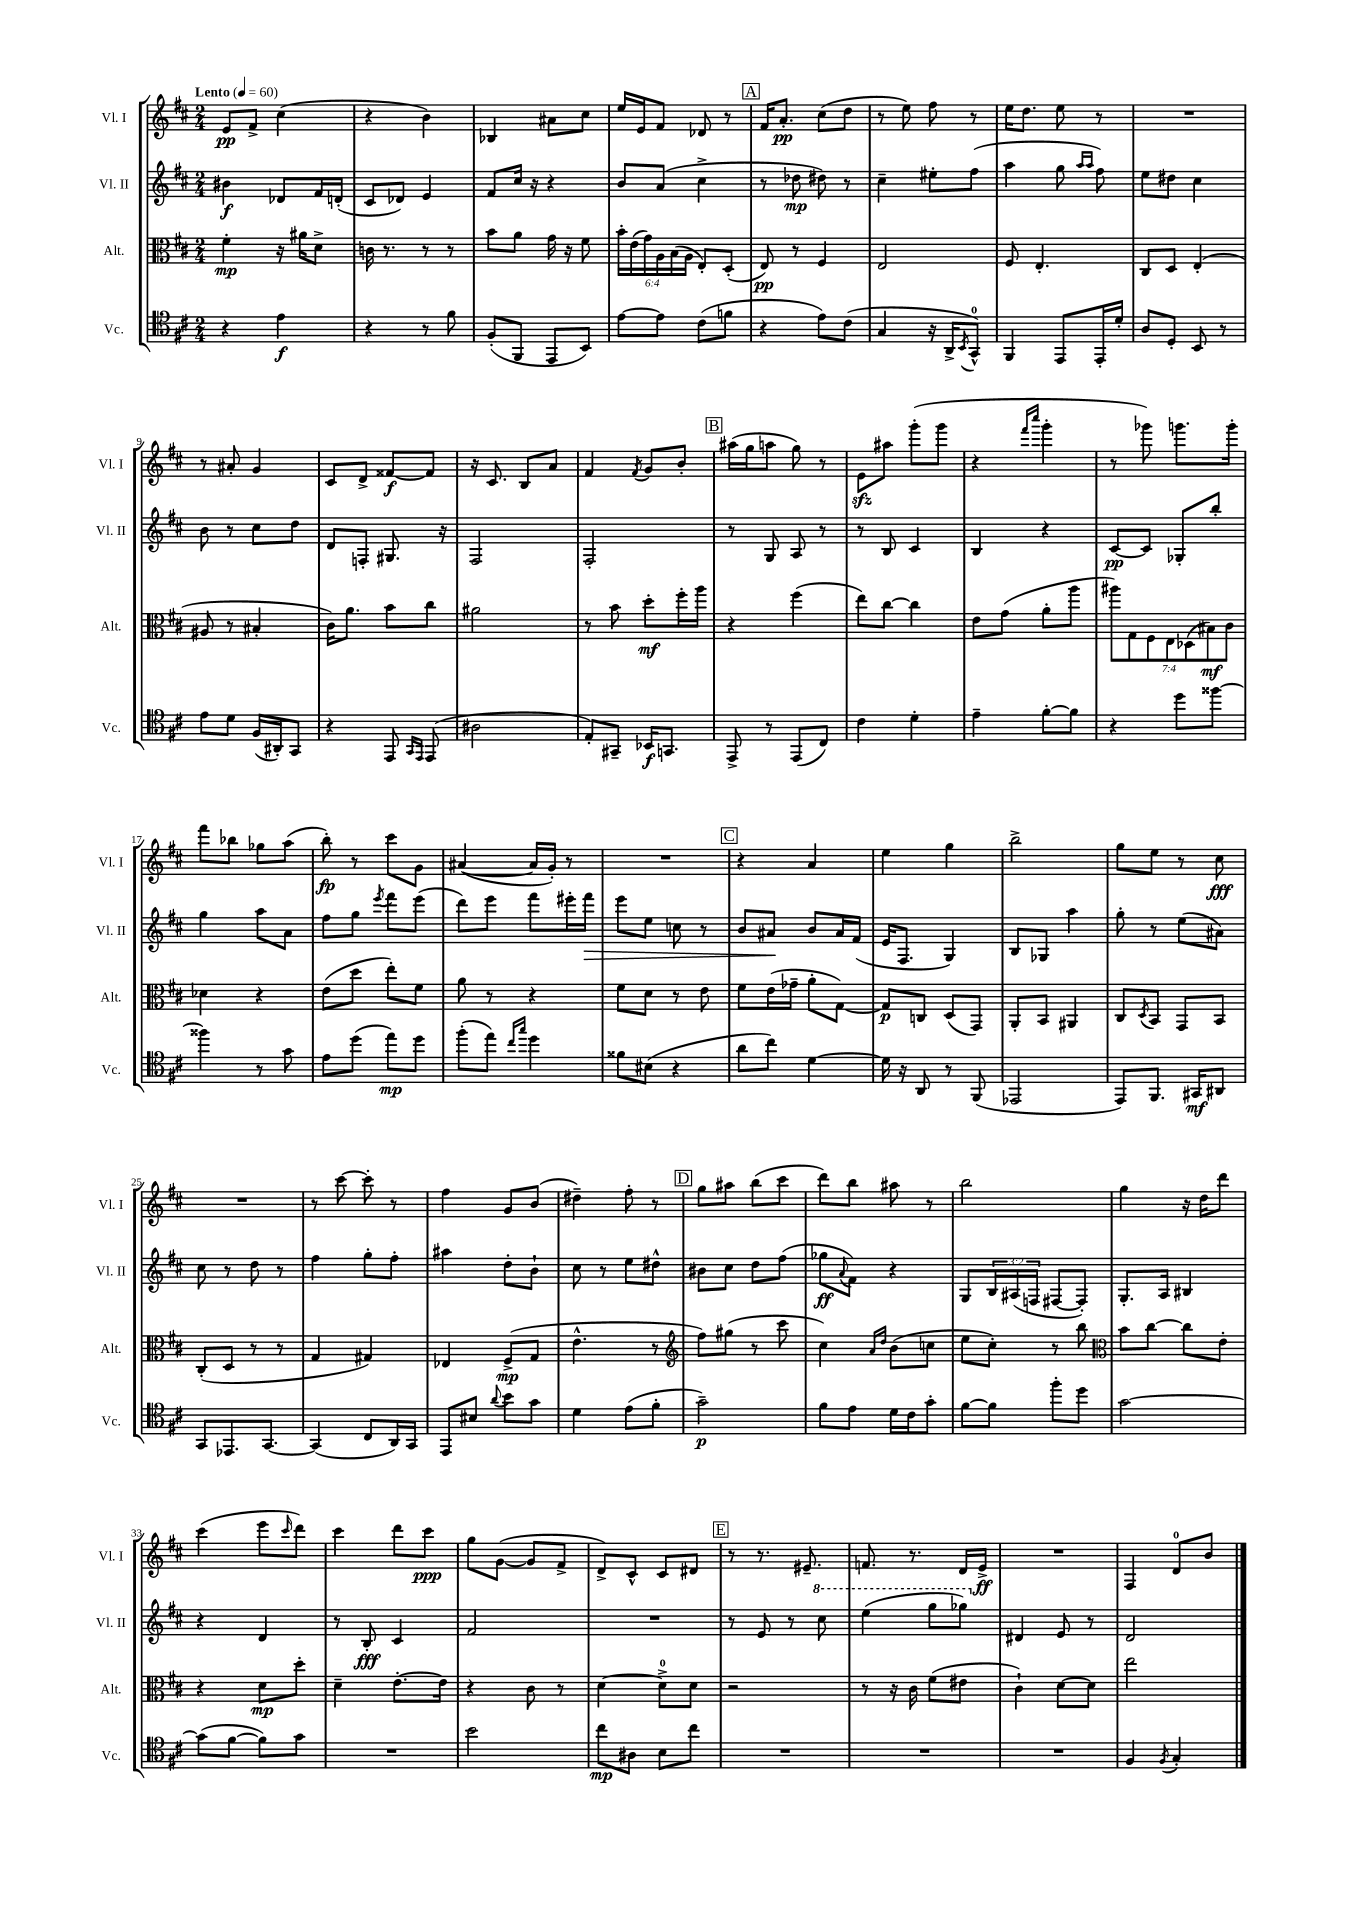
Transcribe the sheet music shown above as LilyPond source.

<<
\new StaffGroup <<
\new Staff = "s0" \with { instrumentName = "Vl. I" shortInstrumentName = "Vl. I" } {
    \clef treble \key d \major \numericTimeSignature \time 2/4 \tempo "Lento" 4 = 60
    e'8\pp fis'8-> cis''4( |
    r4 b'4) |
    bes4 ais'8 cis''8 |
    e''16 e'16 fis'8 des'8 r8 |
    \mark \markup { \box "A" } fis'16 a'8.-.\pp cis''8( d''8 |
    r8 e''8) fis''8 r8 |
    e''16 d''8. e''8 r8 |
    R2 |
    r8 ais'8-. g'4 |
    cis'8 d'8-> fisis'8~\f fisis'8 |
    r16 cis'8. b8 a'8 |
    fis'4 \acciaccatura { fis'8 } g'8 b'8-. |
    \mark \markup { \box "B" } ais''16( g''16 a''8 g''8) r8 |
    e'8\sfz ais''8 g'''8-.( g'''8 |
    r4 \grace { fis'''16 cis''''16 } g'''4-. |
    r8 ges'''8) g'''8. g'''16-. |
    fis'''8 bes''8 ges''8 a''8( |
    b''8-.\fp) r8 cis'''8 g'8 |
    ais'4~( ais'16 g'16-.) r8 |
    R2 |
    \mark \markup { \box "C" } r4 a'4 |
    e''4 g''4 |
    b''2-> |
    g''8 e''8 r8 cis''8\fff |
    R2 |
    r8 cis'''8~ cis'''8-. r8 |
    fis''4 g'8 b'8( |
    dis''4--) fis''8-. r8 |
    \mark \markup { \box "D" } g''8 ais''8 b''8( cis'''8 |
    d'''8) b''8 ais''8 r8 |
    b''2 |
    g''4 r16 d''16 d'''8 |
    cis'''4( e'''8 \grace { cis'''16 } d'''8) |
    cis'''4 d'''8 cis'''8\ppp |
    g''8 g'8~( g'8 fis'8-> |
    d'8->) cis'8-^ cis'8 dis'8 |
    \mark \markup { \box "E" } r8 r8. eis'8.-- |
    f'8. r8. d'16 e'16->\ff |
    R2 |
    fis4 d'8-0 b'8 \bar "|." |
}
\new Staff = "s1" \with { instrumentName = "Vl. II" shortInstrumentName = "Vl. II" } {
    \clef treble \key d \major \numericTimeSignature \time 2/4 \override Staff.TupletNumber.text = #tuplet-number::calc-fraction-text
    bis'4\f des'8 fis'16 d'16-.( |
    cis'8 des'8) e'4 |
    fis'8 cis''16 r16 r4 |
    b'8 a'8( cis''4-> |
    \mark \markup { \box "A" } r8 des''8\mp dis''8) r8 |
    cis''4-- eis''8-. fis''8( |
    a''4 g''8 \grace { a''16 a''16 } fis''8) |
    e''8 dis''8 cis''4 |
    b'8 r8 cis''8 d''8 |
    d'8 f8-. gis8. r16 |
    fis2 |
    fis2-. |
    \mark \markup { \box "B" } r8 g8 a8 r8 |
    r8 b8 cis'4 |
    b4 r4 |
    cis'8~\pp cis'8 ges8-. b''8-. |
    g''4 a''8 a'8 |
    fis''8 g''8 \acciaccatura { e'''8 } fis'''8 e'''8( |
    d'''8) e'''8 fis'''8 eis'''16-. fis'''16\> |
    e'''8 e''8 c''8 r8 |
    \mark \markup { \box "C" } b'8 ais'8\! b'8 ais'16 fis'16( |
    e'16 fis8. g4) |
    b8 ges8 a''4 |
    g''8-. r8 e''8( ais'8) |
    cis''8 r8 d''8 r8 |
    fis''4 g''8-. fis''8-. |
    ais''4 d''8-. b'8-! |
    cis''8 r8 e''8 dis''8-^ |
    \mark \markup { \box "D" } bis'8 cis''8 d''8 fis''8( |
    ges''8\ff \appoggiatura { a'8 } fis'8) r4 |
    g8 \tuplet 3/2 { b16 ais16( f16 } fis8~ fis8-.) |
    g8.-. a16 bis4 |
    r4 d'4 |
    r8 b8-.\fff cis'4 |
    fis'2 |
    R2 |
    \mark \markup { \box "E" } r8 e'8 r8 \ottava #1 cis'''8 |
    e'''4( g'''8 ges'''8) \ottava #0 |
    dis'4 e'8 r8 |
    d'2 \bar "|." |
}
\new Staff = "s2" \with { instrumentName = "Alt." shortInstrumentName = "Alt." } {
    \clef alto \key d \major \numericTimeSignature \time 2/4 \override Staff.TupletNumber.text = #tuplet-number::calc-fraction-text
    fis'4-.\mp r16 ais'16 d'8-> |
    c'16 r8. r8 r8 |
    b'8 a'8 g'16 r16 fis'8 |
    \tuplet 6/4 { b'16-. e'16( g'16) a16 b16( a16 } e8-.) d8-.( |
    \mark \markup { \box "A" } e8\pp) r8 fis4 |
    e2 |
    fis8 e4.-. |
    cis8 d8 e4-.( |
    ais8 r8 bis4-. |
    cis'16) a'8. b'8 cis''8 |
    ais'2 |
    r8 b'8 d''8-.\mf fis''16-. a''16 |
    \mark \markup { \box "B" } r4 fis''4( |
    e''8) cis''8~ cis''4 |
    e'8 g'8( a'8-. a''8 |
    \tuplet 7/4 { ais''8) g8 fis8 e8 des8( bis8\mf) cis'8 } |
    des'4 r4 |
    e'8( d''8 e''8-.) fis'8 |
    a'8 r8 r4 |
    fis'8 d'8 r8 e'8 |
    \mark \markup { \box "C" } fis'8 e'16( ges'16-- a'8-. g8~) |
    g8\p c8 d8( g,8) |
    a,8-. b,8 ais,4 |
    cis8 \acciaccatura { d8 } b,8 g,8 b,8 |
    cis8-.( d8 r8 r8 |
    g4 gis4) |
    ees4 fis8->\mp( g8 |
    e'4.-^ r8 |
    \mark \markup { \box "D" } \clef treble fis''8) gis''8( r8 cis'''8 |
    cis''4) \grace { a'16 d''16 } b'8( c''8 |
    e''8 cis''8-.) r8 b''8 |
    \clef alto b'8 cis''8~ cis''8 e'8-. |
    r4 d'8\mp d''8-. |
    d'4-- e'8.~-. e'16 |
    r4 cis'8 r8 |
    d'4~ d'8-0-> d'8 |
    \mark \markup { \box "E" } r2 |
    r8 r16 cis'16 fis'8( eis'8 |
    cis'4-!) d'8~ d'8 |
    e''2 \bar "|." |
}
\new Staff = "s3" \with { instrumentName = "Vc." shortInstrumentName = "Vc." } {
    \clef tenor \key d \major \numericTimeSignature \time 2/4
    r4 e'4\f |
    r4 r8 fis'8 |
    fis8-.( fis,8 e,8 b,8) |
    e'8~ e'8 cis'8( f'8 |
    \mark \markup { \box "A" } r4 e'8) cis'8( |
    g4 r16 a,16-> \acciaccatura { b,8 } g,8-0-^) |
    fis,4 e,8 e,16-. d'16-. |
    a8 d8-. b,8 r8 |
    e'8 d'8 fis16( ais,16-.) g,8 |
    r4 e,8 \grace { g,16 e,16 } e,8( |
    ais2 |
    e8-.) gis,8-- bes,16\f g,8. |
    \mark \markup { \box "B" } e,8-> r8 e,8( cis8) |
    cis'4 d'4-. |
    e'4-- fis'8~-. fis'8 |
    r4 d''8 fisis''8~ |
    fisis''4 r8 g'8 |
    e'8 d''8( e''8\mp) d''8 |
    fis''8-.( e''8) \grace { cis''16 g''16 } d''4 |
    fisis'8 bis8( r4 |
    \mark \markup { \box "C" } a'8 cis''8) d'4~ |
    d'16 r16 a,8 r8 fis,8( |
    ees,2 |
    e,8) fis,8. gis,16\mf ais,8 |
    g,8 ees,8. g,8.~ |
    g,4( cis8 a,16) g,16 |
    e,8 bis8 \appoggiatura { a'8 } b'8 g'8 |
    d'4 e'8( fis'8-. |
    \mark \markup { \box "D" } g'2--\p) |
    fis'8 e'8 d'16 cis'16 g'8-. |
    fis'8~ fis'8 fis''8-. d''8 |
    g'2~ |
    g'8( fis'8~ fis'8) g'8 |
    R2 |
    b'2 |
    cis''8\mp ais8 b8 cis''8 |
    \mark \markup { \box "E" } R2 |
    R2 |
    R2 |
    fis4 \acciaccatura { fis8 } g4-. \bar "|." |
}
>>
>>
